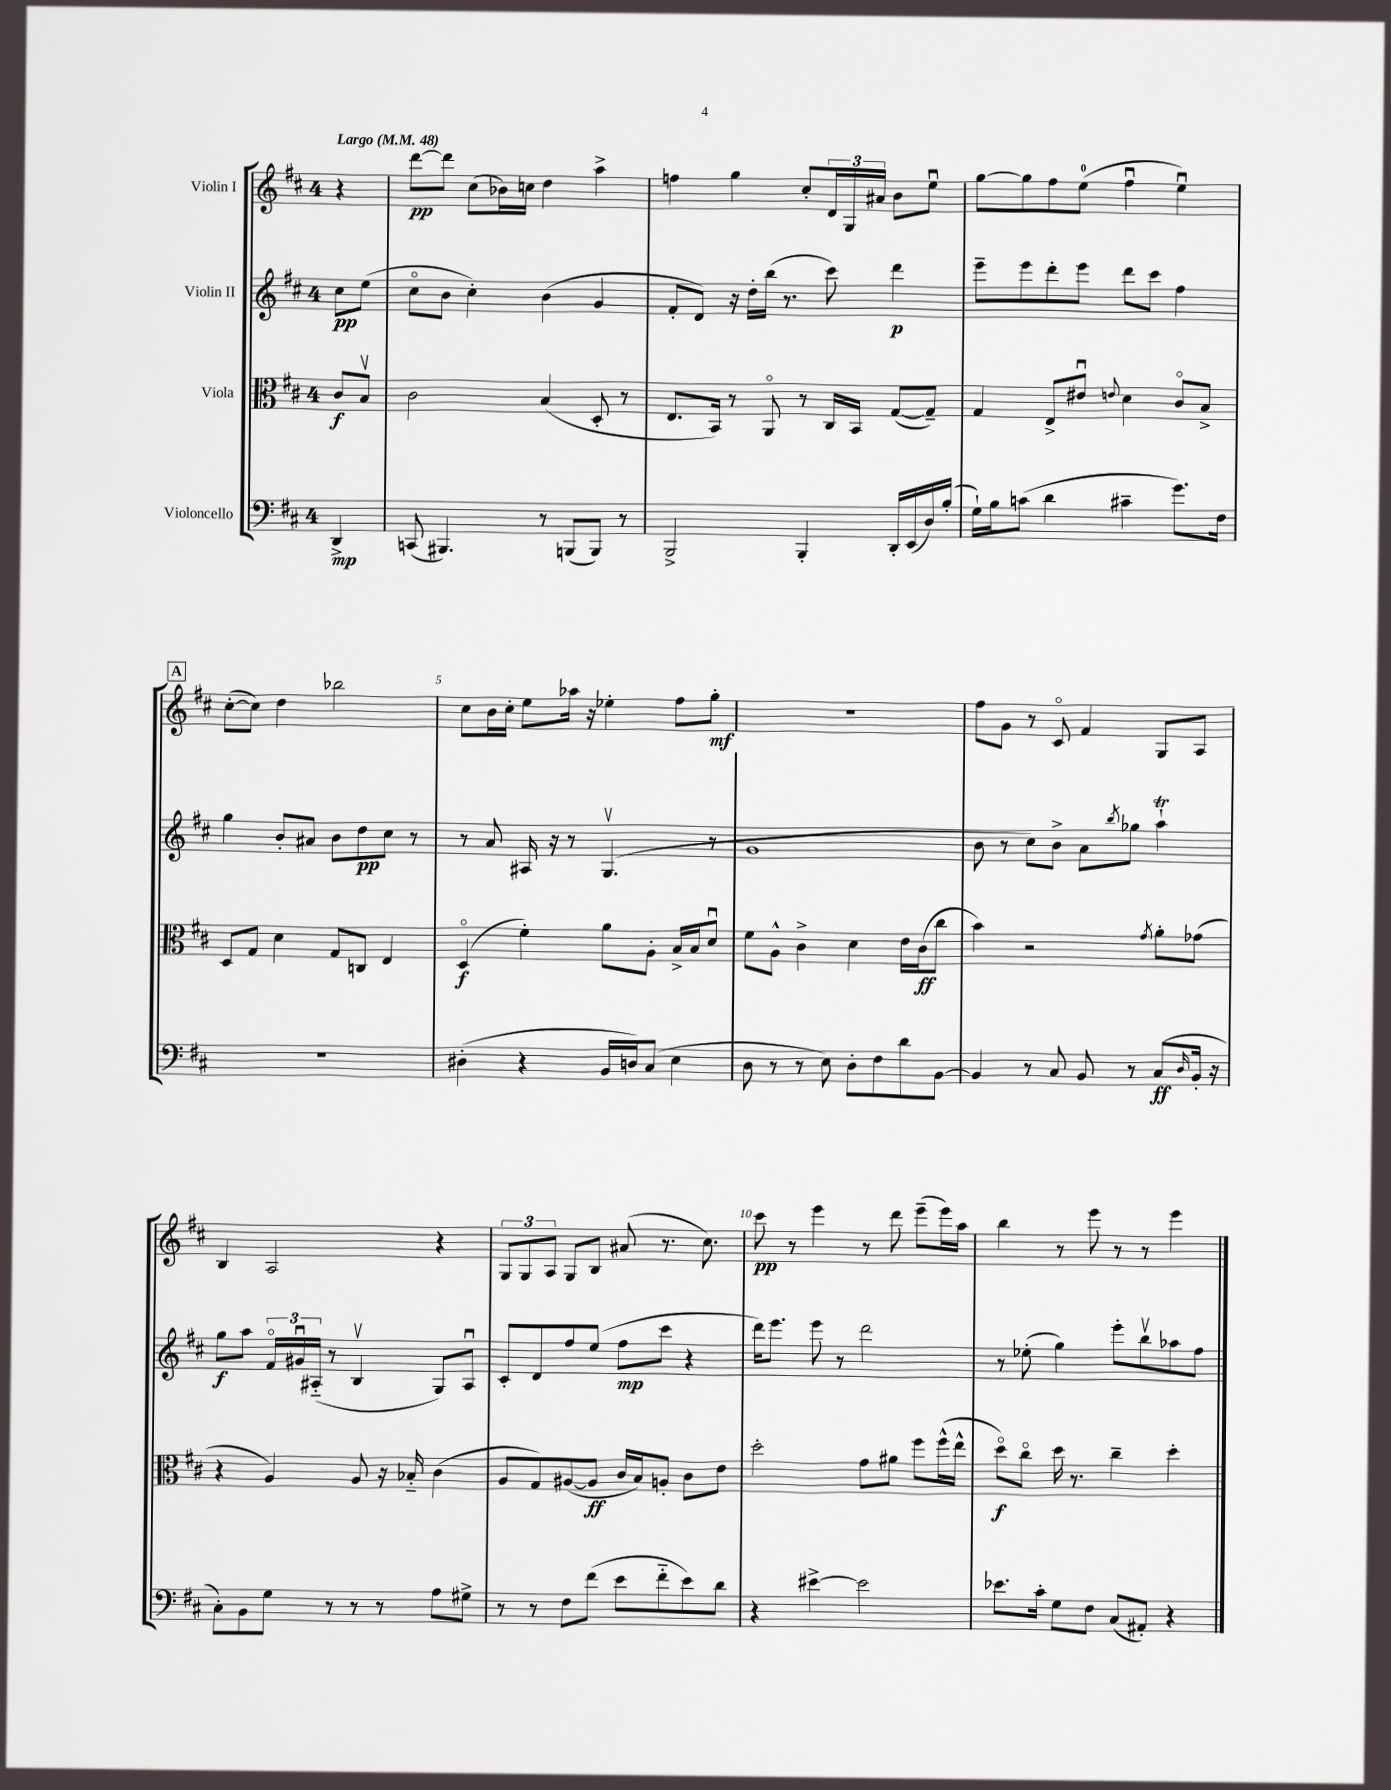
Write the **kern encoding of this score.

**kern	**dynam	**kern	**dynam	**kern	**dynam	**kern	**dynam
*part4	*part4	*part3	*part3	*part2	*part2	*part1	*part1
*staff4	*staff4	*staff3	*staff3	*staff2	*staff2	*staff1	*staff1
*I"Violoncello	*	*I"Viola	*	*I"Violin II	*	*I"Violin I	*
*clefF4	*	*clefC3	*	*clefG2	*	*clefG2	*
*k[f#c#]	*	*k[f#c#]	*	*k[f#c#]	*	*k[f#c#]	*
*M4/4	*	*M4/4	*	*M4/4	*	*M4/4	*
*MM48	*	*MM48	*	*MM48	*	*MM48	*
=	=	=	=	=	=	=	=
!	!	!	!	!	!	!LO:TX:a:B:t=Largo	!
4DD^/	mp	8c#/L	f	8cc#\L	pp	4r	.
.	.	8Bv/J	.	(8ee\J	.	.	.
=1	=1	=1	=1	=1	=1	=1	=1
(8CCn/	.	2c#\	.	8cc#\L	.	[8ddd\L	pp
4.BBB#X/)	.	.	.	8b\J	.	8ddd\J]	.
.	.	.	.	4cc#'\)	.	(8cc#\L	.
.	.	.	.	.	.	16b-X\L)	.
.	.	.	.	.	.	16ccn\JJ	.
8r	.	(4B/	.	(4b\	.	4dd\	.
(8BBBn/L	.	.	.	.	.	.	.
8BBB/J)	.	8D'/	.	4g/	.	4aa^\	.
8r	.	8r	.	.	.	.	.
=2	=2	=2	=2	=2	=2	=2	=2
2BBB^/	.	8.E/L	.	8f#'/L	.	4ffn\	.
.	.	.	.	8d/J)	.	.	.
.	.	16BB/Jk)	.	.	.	.	.
.	.	8r	.	16r	.	4gg\	.
.	.	.	.	16dd'\LL	.	.	.
.	.	8AA/	.	(16bb\JJ	.	.	.
.	.	.	.	8.r	.	.	.
4BBB'/	.	8r	.	.	.	8cc#'/L	.
.	.	16C#/LL	.	8ccc#\)	.	24d/L	.
.	.	.	.	.	.	24G/	.
.	.	16BB/JJ	.	.	.	.	.
.	.	.	.	.	.	24a#X/JJ	.
16DD'/LL	.	([8G/L	.	4ddd\	p	8b\L	.
(16EE/	.	.	.	.	.	.	.
16D/)	.	8G~/J])	.	.	.	8eeu\J	.
(16B'/JJ	.	.	.	.	.	.	.
=3	=3	=3	=3	=3	=3	=3	=3
16G`\LL)	.	4G/	.	8eee~\L	.	[8gg\L	.
16B\J	.	.	.	.	.	.	.
(8cn\J	.	.	.	8eee\	.	8gg\]	.
4d\	.	8E^/L	.	8ddd'\	.	8ff#\	.
.	.	8e#Xu/J	.	8eee\J	.	(8ee\J	.
.	.	8qqen/	.	.	.	.	.
4c#X~\	.	4d\	.	8ddd\L	.	4ff#u\	.
.	.	.	.	8ccc#\J	.	.	.
8.g\L)	.	8c#/L	.	4ff#\	.	4eeu\)	.
.	.	8B^/J	.	.	.	.	.
16F#\Jk	.	.	.	.	.	.	.
!!LO:LB:g=z
!!LO:REH:place=s1:t=A
=4	=4	=4	=4	=4	=4	=4	=4
1r	.	8D/L	.	4gg\	.	([8cc#'\L	.
.	.	8G/J	.	.	.	8cc#\J])	.
.	.	4d\	.	8b'/L	.	4dd\	.
.	.	.	.	8a#X/J	.	.	.
.	.	8G/L	.	8b\L	.	2bb-X\	.
.	.	8Cn/J	.	8dd\	pp	.	.
.	.	4E/	.	8cc#\J	.	.	.
.	.	.	.	8r	.	.	.
=5	=5	=5	=5	=5	=5	=5	=5
(4D#X'\	.	(4D/	f	8r	.	8cc#\L	.
.	.	.	.	8a/	.	16b\L	.
.	.	.	.	.	.	16cc#'\JJ	.
4r	.	4f#'\)	.	16A#X/	.	8ee\L	.
.	.	.	.	16r	.	.	.
.	.	.	.	8r	.	16aa-X\Jk	.
.	.	.	.	.	.	16r	.
16BB/LL	.	8a\L	.	(4.Gv/	.	4ee-X'\	.
16Dn/J)	.	.	.	.	.	.	.
(8C#/J	.	8A'\J	.	.	.	.	.
4E\	.	16B^/LL	.	.	.	8ff#\L	.
.	.	16B/J	.	.	.	.	.
.	.	8du/J	.	8r	.	8gg'\J	mf
=6	=6	=6	=6	=6	=6	=6	=6
8D\	.	8f#\L	.	1g	.	1r	.
8r	.	8A^^\J	.	.	.	.	.
8r	.	4c#^\	.	.	.	.	.
8E\)	.	.	.	.	.	.	.
8D'\L	.	4d\	.	.	.	.	.
8F#\	.	.	.	.	.	.	.
8d\	.	16e\LL	.	.	.	.	.
.	.	(16c#\J	ff	.	.	.	.
[8BB\J	.	8cc#\J	.	.	.	.	.
=7	=7	=7	=7	=7	=7	=7	=7
4BB/]	.	4b\)	.	8b\	.	8ff#\L	.
.	.	.	.	8r	.	8g\J	.
8r	.	2r	.	8cc#\L)	.	8r	.
8C#/	.	.	.	8b^\J	.	8c#/	.
8BB/	.	.	.	8a\L	.	4f#/	.
.	.	.	.	8qbb/	.	.	.
8r	.	.	.	8gg-X\J	.	.	.
.	.	8qg/	.	.	.	.	.
(8C#/L	ff	8a'\L	.	4aaT`\	.	8G/L	.
16qqD/	.	.	.	.	.	.	.
16BB'/Jk	.	(8g-X\J	.	.	.	8A/J	.
16r	.	.	.	.	.	.	.
!!LO:LB:g=z
=8	=8	=8	=8	=8	=8	=8	=8
8C#'\L)	.	4r	.	8gg\L	f	4B/	.
8BB\	.	.	.	8aa\J	.	.	.
8G\J	.	4A/)	.	24f#/LL	.	2A/	.
.	.	.	.	24g#Xu/	.	.	.
.	.	.	.	(24A#X/JJ	.	.	.
8r	.	.	.	8r	.	.	.
8r	.	8A/	.	4Bv/	.	.	.
8r	.	16r	.	.	.	.	.
.	.	16B-X/	.	.	.	.	.
8A\L	.	(4c#\	.	8G/L)	.	4r	.
8G#X^\J	.	.	.	8A#u/J	.	.	.
=9	=9	=9	=9	=9	=9	=9	=9
8r	.	8A/L	.	8c#'/L	.	12G/L	.
.	.	.	.	.	.	12G/	.
8r	.	8G/)	.	8d/	.	.	.
.	.	.	.	.	.	12A/J	.
8F#\L	.	([8A#X/	.	8ff#/	.	8G/L	.
(8f#\J	.	8A#/J]	ff	(8ee/J	.	8B/J	.
8e\L	.	16c#/LL	.	8ff#\L	mp	(8a#X/	.
.	.	16B/J)	.	.	.	.	.
8f#\	.	8An'/J	.	8ccc#\J	.	8.r	.
8e\)	.	8c#\L	.	4r	.	.	.
.	.	.	.	.	.	8.cc#\)	.
8d\J	.	8e\J	.	.	.	.	.
=10	=10	=10	=10	=10	=10	=10	=10
4r	.	2dd'\	.	16ddd\KL)	.	8ccc#\	pp
.	.	.	.	8.eee\J	.	.	.
.	.	.	.	.	.	8r	.
[4e#X^\	.	.	.	8eee\	.	4eee\	.
.	.	.	.	8r	.	.	.
2e#\]	.	8g\L	.	2ddd\	.	8r	.
.	.	8a#X\J	.	.	.	8ddd\	.
.	.	8ff#\L	.	.	.	(8eee~\L	.
.	.	(16ff#^^\L	.	.	.	16eee\L)	.
.	.	16ee^^\JJ	.	.	.	16aa\JJ	.
=11	=11	=11	=11	=11	=11	=11	=11
8.e-X\L	.	8dd\L)	f	8r	.	4bb\	.
.	.	8cc#\J	.	(8ee-X'\	.	.	.
16c#'\Jk	.	.	.	.	.	.	.
8G\L	.	16dd\	.	4gg\)	.	8r	.
.	.	8.r	.	.	.	.	.
8F#\J	.	.	.	.	.	8eee\	.
(8C#/L	.	4cc#~\	.	8eee'\L	.	8r	.
8AA#X'/J)	.	.	.	8bbv\	.	8r	.
4r	.	4dd'\	.	8aa-X\	.	4eee\	.
.	.	.	.	8ff#\J	.	.	.
==	==	==	==	==	==	==	==
*-	*-	*-	*-	*-	*-	*-	*-
